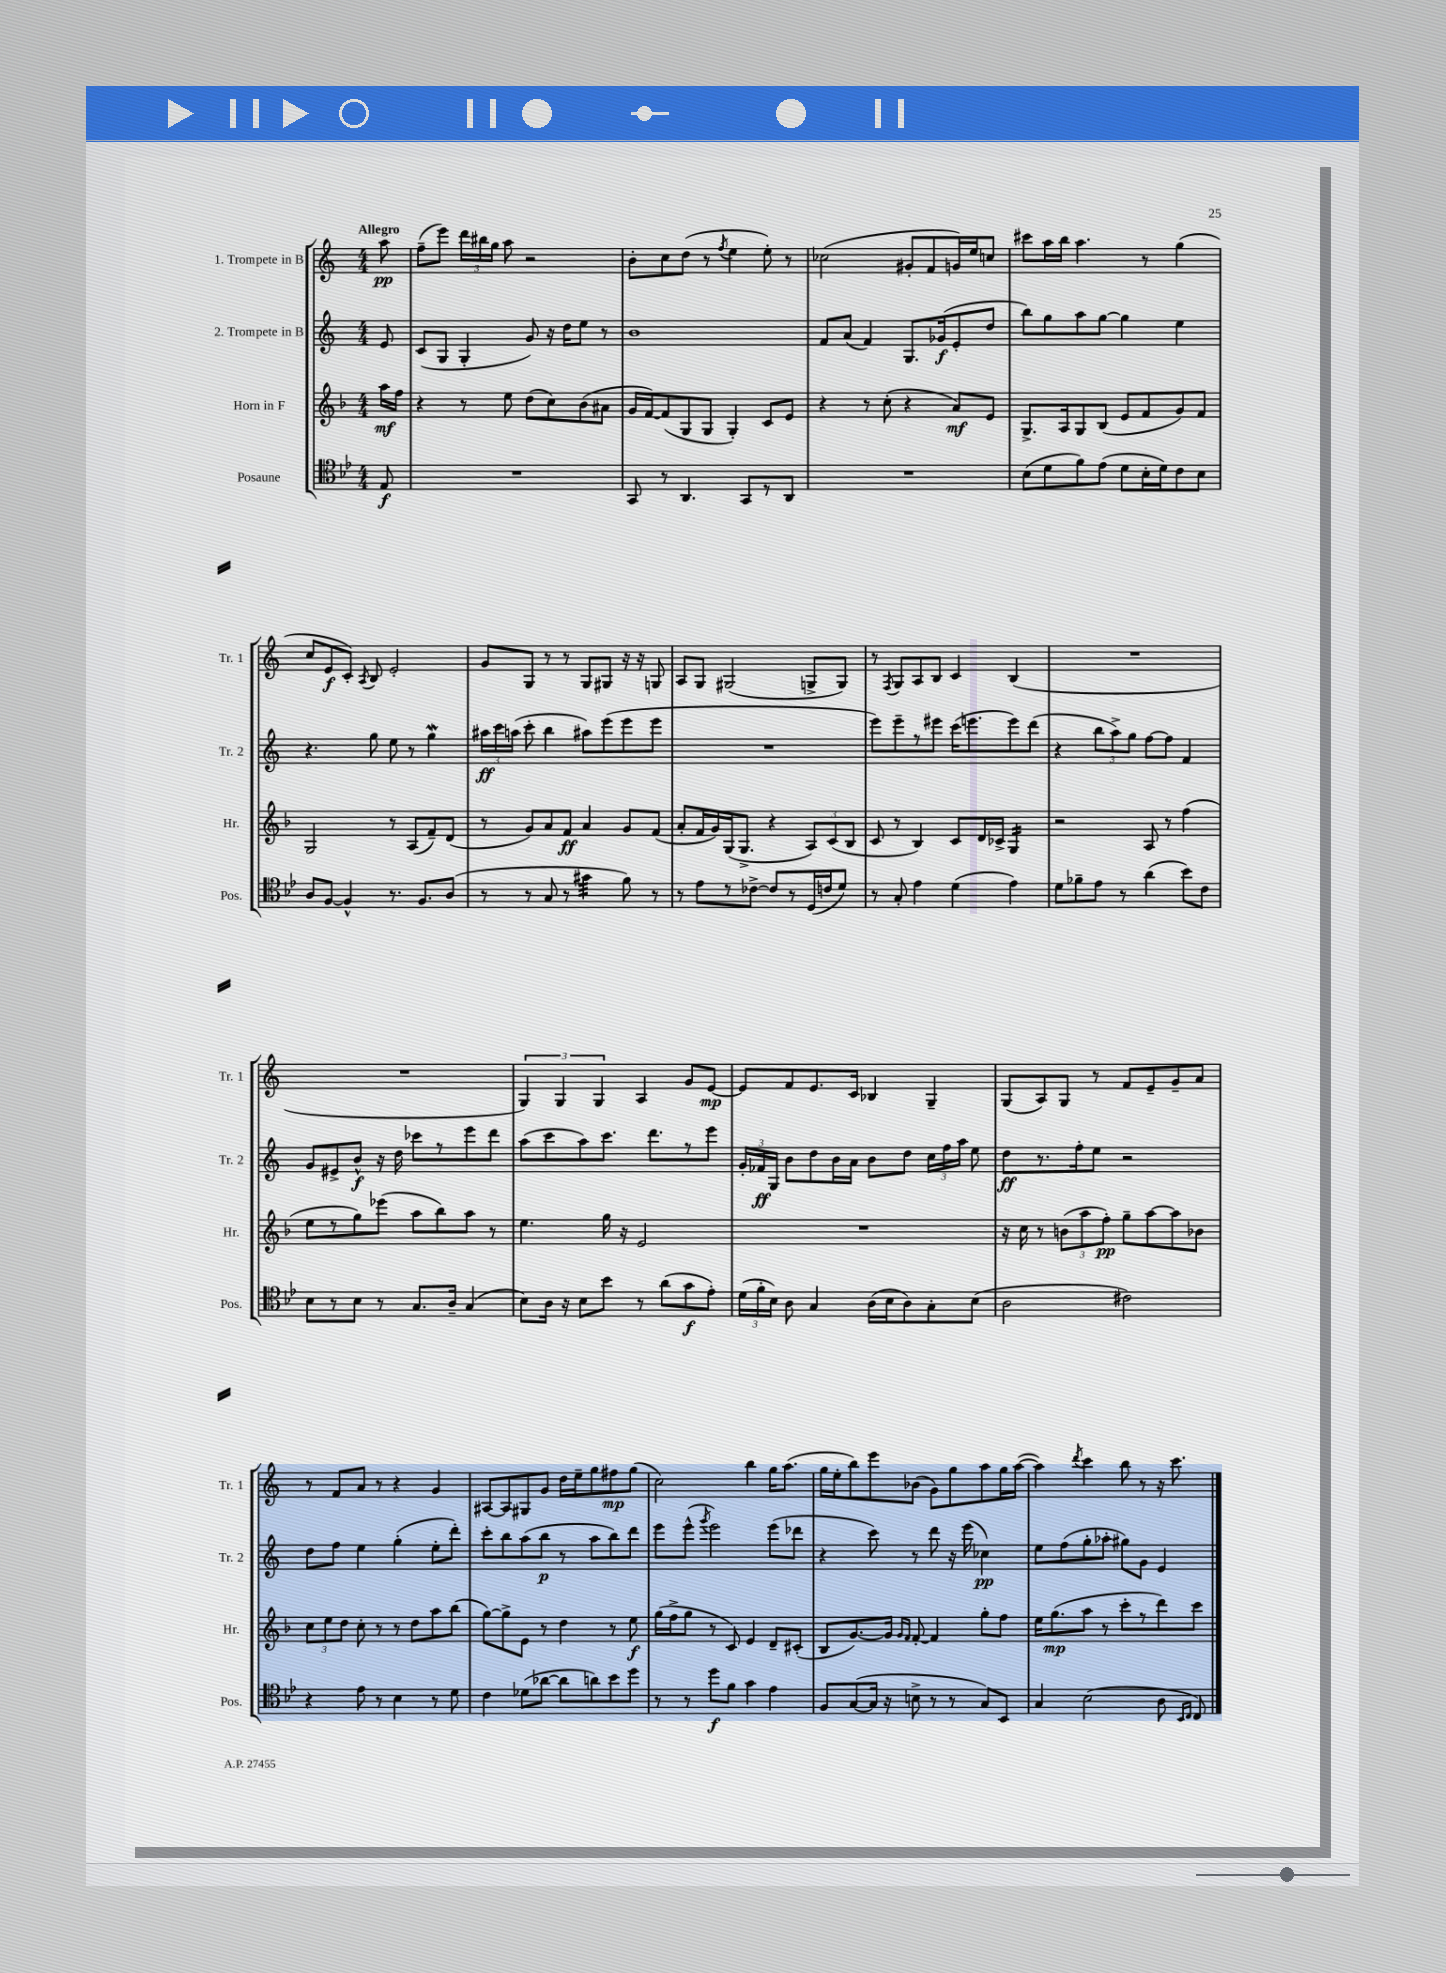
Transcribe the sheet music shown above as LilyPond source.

<<
\new StaffGroup <<
\new Staff = "s0" \with { instrumentName = "1. Trompete in B" shortInstrumentName = "Tr. 1" } {
    \clef treble \key c \major \numericTimeSignature \time 4/4 \partial 8 \tempo "Allegro"
    \autoBeamOff a''8\pp |
    f''8[--( e'''8]) \tuplet 3/2 { d'''16[ bis''16 g''16] } a''8 r2 |
    b'8[-. c''8 d''8]( r8 \acciaccatura { f''8 } e''4 e''8-.) r8 |
    ces''2( gis'8[-. f'8 g'16) e''16 c''8] |
    cis'''8[ a''16 b''16] a''4. r8 g''4( |
    c''8[ e'8\f c'8]-.) \acciaccatura { a8 } b8 e'2-. |
    g'8[ g8] r8 r8 g8[ gis8] r16 r16 g8 |
    a8[ g8] gis2( g8[-> g8]) |
    r8 \acciaccatura { f8 } g8[ a8 b8] c'4 b4( |
    R1 |
    R1 |
    \tuplet 3/2 { g4) g4 g4 } a4 g'8[ e'8]~\mp |
    e'8[ f'8 e'8. c'16] bes4 g4-- |
    g8[( a8) g8] r8 f'8[ e'8-- g'8-- a'8] |
    r8 f'8[ a'8] r8 r4 g'4 |
    ais8[~ ais8 gis8 g'8] d''16[ e''16-- g''8 fis''8\mp g''8]( |
    c''2) b''4 g''16[ a''8.]( |
    g''16[ e''16-. b''8) e'''8 bes'8]( g'8[) g''8 a''8 g''16 a''16]~( |
    a''4) \acciaccatura { d'''8 } c'''4 b''8 r8 r16 c'''8. \bar "|." |
}
\new Staff = "s1" \with { instrumentName = "2. Trompete in B" shortInstrumentName = "Tr. 2" } {
    \clef treble \key c \major \numericTimeSignature \time 4/4 \partial 8
    \autoBeamOff e'8 |
    c'8[( g8] g4-. g'8) r16 d''16[ e''8] r8 |
    b'1 |
    f'8[ a'8]( f'4) g8.[ ges'16\f( e'8-. d''8] |
    b''8[) g''8 a''8 g''8]~ g''4 e''4 |
    r4. g''8 e''8 r8 g''4\mordent |
    \tuplet 3/2 { ais''16[\ff c'''16 a''16]( } c'''8-. b''4 ais''8[) e'''8( e'''8 e'''8] |
    R1 |
    e'''8[) e'''8-- r8 eis'''8] c'''16[( e'''8. e'''8) d'''8]( |
    r4 \tuplet 3/2 { b''8[ a''8->) g''8] } f''8[~ f''8] f'4 |
    g'8[ eis'8-> b'8]-^\f r16 d''16 ces'''8[ r8 e'''8 d'''8] |
    a''8[( c'''8 a''8) c'''8.] d'''8.[ r8 e'''8] |
    \tuplet 3/2 { g'16[-. fes'16\ff g16] } b'8[ d''8 b'16 a'16] b'8[ d''8] \tuplet 3/2 { c''16[ f''16 a''16] } e''8 |
    d''8[\ff r8. f''16-. e''8] r2 |
    d''8[ f''8] e''4 g''4-.( e''8[-. d'''8]-.) |
    c'''8[-. b''8 a''8( b''8]\p r8 a''8[ b''8) d'''8] |
    e'''8[ e'''8]-^( \acciaccatura { g'''8 } e'''2) e'''8[( des'''8] |
    r4 c'''8) r8 d'''8 r16 e'''16( ces''4\pp) |
    e''8[ f''8( g''8-. aes''8]-. gis''8[) g'8] e'4 \bar "|." |
}
\new Staff = "s2" \with { instrumentName = "Horn in F" shortInstrumentName = "Hr." } {
    \clef treble \key f \major \numericTimeSignature \time 4/4 \partial 8
    \autoBeamOff a''16[\mf f''16] |
    r4 r8 e''8 d''8[( c''8) bes'8( ais'8] |
    g'16[ f'16~) f'8( g8 g8] g4-.) c'8[ e'8] |
    r4 r8 c''8-.( r4 a'8[\mf) e'8] |
    g8.[-> a16 g8 bes8]( e'8[ f'8 g'8) f'8] |
    g2 r8 a8[( f'8--) d'8]( |
    r8 g'8[) a'8 f'8]\ff a'4 g'8[ f'8]( |
    a'8[-. f'16 g'16) g16( g8.]-> r4 \tuplet 3/2 { a8[) c'8( bes8] } |
    c'8 r8 bes4) c'8[ d'16 ces'16]-> g4:16 |
    r2 a8 r8 f''4( |
    e''8[ r8 g''8) ees'''8]( a''8[ bes''8) a''8] r8 |
    e''4. g''16 r16 e'2 |
    R1 |
    r16 c''16 r8 \tuplet 3/2 { b'8[( a''8 f''8]-.\pp) } g''8[-- a''8~ a''8 bes'8] |
    \tuplet 3/2 { c''8[ e''8 d''8] } c''8-. r8 r8 d''8[ a''8 bes''8]( |
    g''8[~) g''8-> e'8] r8 d''4 r8 e''8\f |
    g''16[( f''16-> g''8] r8 c'8) e'4 d'8[-- cis'8]-.( |
    bes8[ g'8.~) g'16] \grace { g'16[ f'16] } f'8~-. f'4 g''8[-. f''8] |
    e''16[ g''8.\mp( a''8] r8 c'''8[-. r8 d'''8) c'''8] \bar "|." |
}
\new Staff = "s3" \with { instrumentName = "Posaune" shortInstrumentName = "Pos." } {
    \clef tenor \key bes \major \numericTimeSignature \time 4/4 \partial 8
    \autoBeamOff ees8\f |
    R1 |
    g,8 r8 a,4. g,8[ r8 a,8] |
    R1 |
    bes8[( d'8 f'8) ees'8]( d'8[ bes16-. d'16) c'8 bes8] |
    a8[ f8]~ f4-^ r8. f8.[ a8]( |
    r8 r8 g8 r8 gis'4:32 f'8) r8 |
    r8 ees'8[ r8 ces'8]~-> ces'8[ r8 d16( c'16 d'8]) |
    r8 g8-. ees'4 d'4( ees'4) |
    d'8[ fes'8-- ees'8] r8 a'4( bes'8[) c'8] |
    bes8[ r8 bes8] r8 g8.[ a16]-- g4( |
    bes8[) a16] r16 bes8[ bes'8] r8 a'8[( g'8\f ees'8]-.) |
    \tuplet 3/2 { d'16[( f'16-. bes16]) } a8 g4 a16[( bes16 a8) g8-. bes8]( |
    a2 cis'2) |
    r4 ees'8 r8 bes4 r8 d'8 |
    c'4 des'8[( aes'8]~ aes'8[ a'8) bes'8 d''8] |
    r8 r8 d''8[\f f'8] g'4 ees'4 |
    f8[ g8~( g16] r16 b8-> r8 r8 g8[) bes,8] |
    g4 bes2( a8 \grace { bes,16[ c16] } c8) \bar "|." |
}
>>
>>
\layout { \context { \Score \remove "Bar_number_engraver" } }
